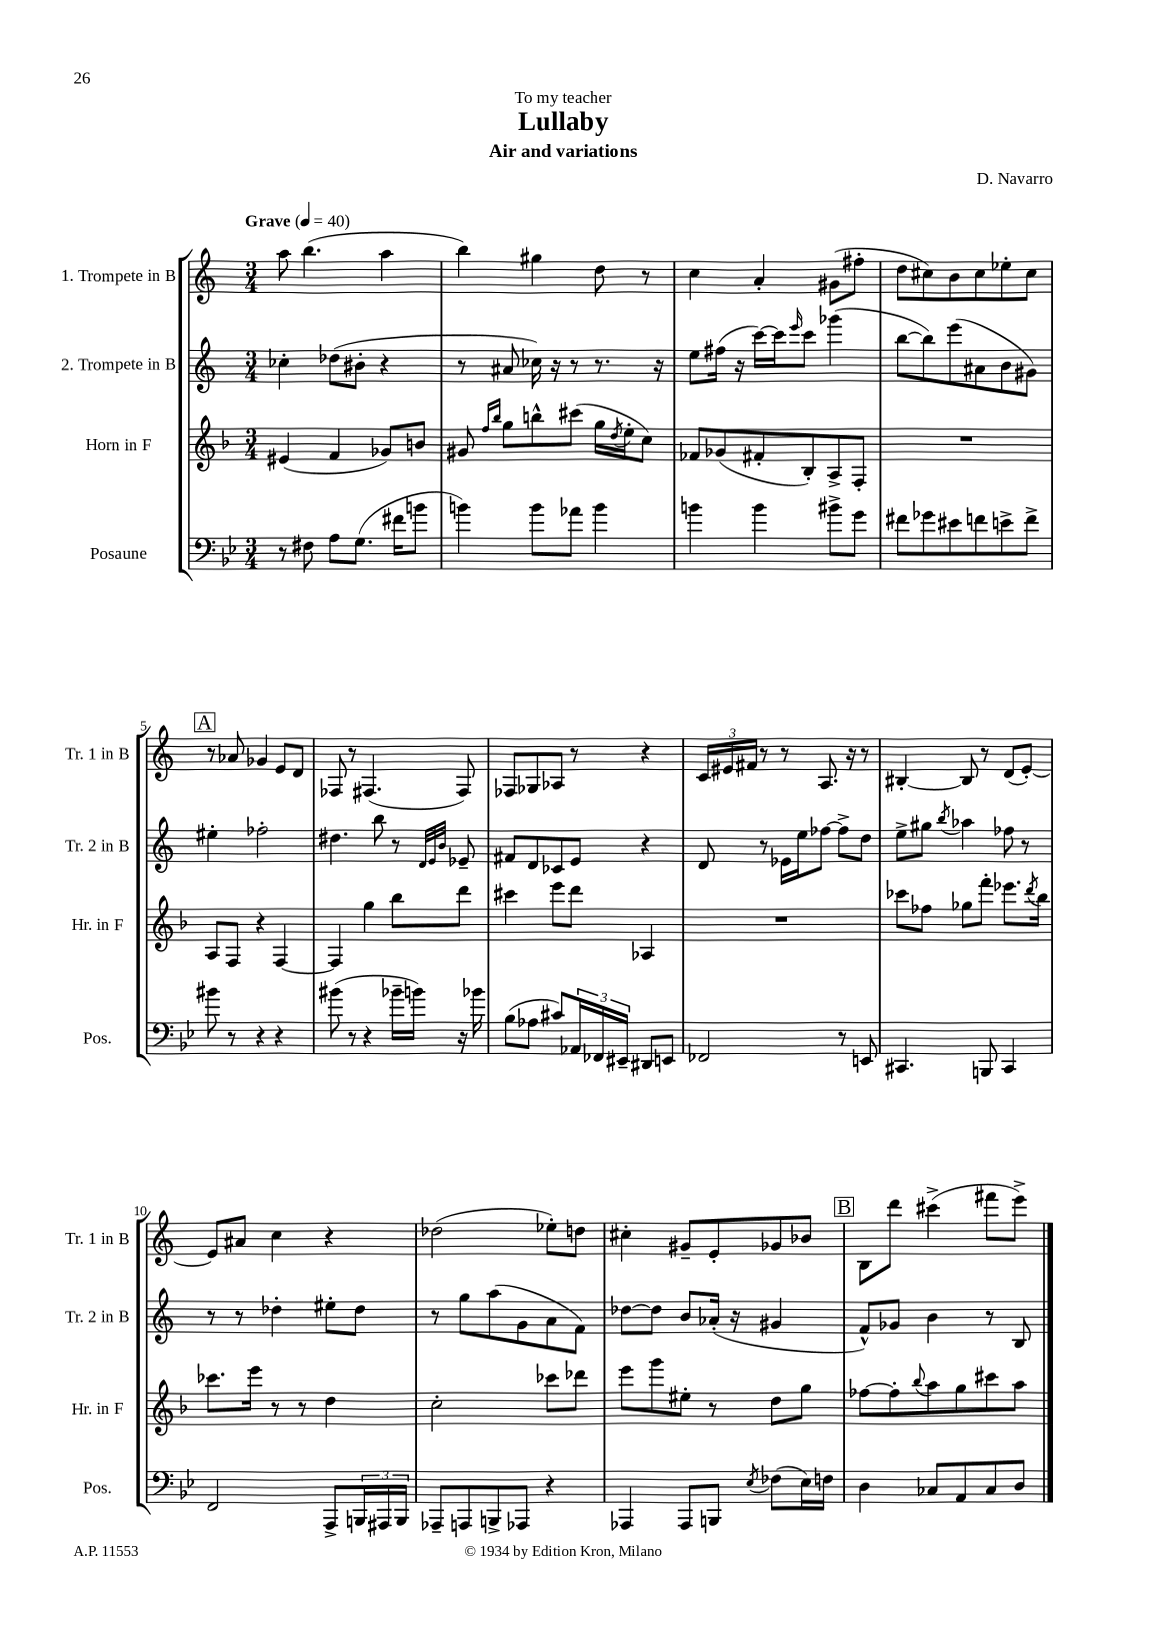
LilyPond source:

\header { title = "Lullaby" composer = "D. Navarro" subtitle = "Air and variations" dedication = "To my teacher" }
<<
\new StaffGroup <<
\new Staff = "s0" \with { instrumentName = "1. Trompete in B" shortInstrumentName = "Tr. 1 in B" } {
    \clef treble \key c \major \numericTimeSignature \time 3/4 \tempo "Grave" 4 = 40
    a''8 b''4.( a''4 |
    b''4) gis''4 d''8 r8 |
    c''4 a'4-. gis'8( fis''8-. |
    d''8 cis''8) b'8 cis''8 ees''8-. cis''8 |
    \mark \markup { \box "A" } r8 aes'8 ges'4 e'8 d'8 |
    fes8 r8 fis4.( fis8) |
    fes8 ges8 aes8 r8 r4 |
    \tuplet 3/2 { c'16 eis'16 fis'16 } r8 r8 a8. r16 r8 |
    bis4~-. bis8 r8 d'8( e'8~-.) |
    e'8 ais'8 c''4 r4 |
    des''2( ees''8-.) d''8 |
    cis''4-. gis'8-- e'8-. ges'8 bes'8 |
    \mark \markup { \box "B" } b8 d'''8 cis'''4->( fis'''8 e'''8->) \bar "|." |
}
\new Staff = "s1" \with { instrumentName = "2. Trompete in B" shortInstrumentName = "Tr. 2 in B" } {
    \clef treble \key c \major \numericTimeSignature \time 3/4
    ces''4-. des''8( bis'8-. r4 |
    r8 ais'8 ces''16) r16 r8 r8. r16 |
    e''8 fis''16( r16 c'''16~) c'''16 \grace { e'''16 } c'''8 ges'''4( |
    b''8~ b''8) e'''8( ais'8 b'8 gis'8) |
    \mark \markup { \box "A" } eis''4-. fes''2-. |
    dis''4. b''8 r8 \grace { d'32 e'32 b'32 } ees'8-- |
    fis'8 d'8 ces'8 e'8 r4 |
    d'8 r8 ees'16 e''16 fes''8~ fes''8-> d''8 |
    e''8-> gis''8 \acciaccatura { b''8 } aes''4 fes''8 r8 |
    r8 r8 des''4-. eis''8-. des''8 |
    r8 g''8 a''8( g'8 a'8 f'8) |
    des''8~ des''8 b'8 aes'16-.( r16 gis'4 |
    \mark \markup { \box "B" } f'8-^) ges'8 b'4 r8 b8 \bar "|." |
}
\new Staff = "s2" \with { instrumentName = "Horn in F" shortInstrumentName = "Hr. in F" } {
    \clef treble \key f \major \numericTimeSignature \time 3/4
    eis'4( f'4 ges'8) b'8 |
    gis'8 \grace { f''16 bes''16 } g''8 b''8-^ cis'''8( g''16 \acciaccatura { d''8 } e''16-. c''8) |
    fes'8 ges'8( fis'8-. bes8-.) a8-> f8-. |
    R2. |
    \mark \markup { \box "A" } a8 f8 r4 f4~ |
    f4 g''4 bes''8 d'''8 |
    cis'''4 e'''8 d'''8 aes4 |
    R2. |
    ces'''8 fes''8 ges''8 f'''8-. ees'''8. \acciaccatura { d'''8 } bes''16 |
    ces'''8. e'''16 r8 r8 d''4 |
    c''2-. ces'''8 des'''8 |
    e'''8 g'''8 eis''8-. r8 d''8 g''8 |
    \mark \markup { \box "B" } fes''8~ fes''8-. \appoggiatura { bes''8 } a''8 g''8 cis'''8 a''8 \bar "|." |
}
\new Staff = "s3" \with { instrumentName = "Posaune" shortInstrumentName = "Pos." } {
    \clef bass \key bes \major \numericTimeSignature \time 3/4
    r8 fis8 a8 g8.( fis'16 b'8 |
    b'4) b'8 aes'8 b'4 |
    b'4 b'4 bis'8-> g'8 |
    fis'8 ges'8 eis'8 f'8 e'8-> f'8-> |
    \mark \markup { \box "A" } bis'8 r8 r4 r4 |
    bis'8( r8 r4 bes'16-- b'16) r16 bes'16 |
    bes8( aes8 cis'8) \tuplet 3/2 { aes,16 fes,16 eis,16-- } dis,8 e,8 |
    fes,2 r8 e,8 |
    cis,4. b,,8 cis,4 |
    f,2 a,,8-> \tuplet 3/2 { b,,16 ais,,16 b,,16 } |
    aes,,8-- a,,8 b,,8-> aes,,8 r4 |
    aes,,4 aes,,8 b,,8 \acciaccatura { ees8 } fes8( ees16) f16 |
    \mark \markup { \box "B" } d4 ces8 a,8 ces8 d8 \bar "|." |
}
>>
>>
